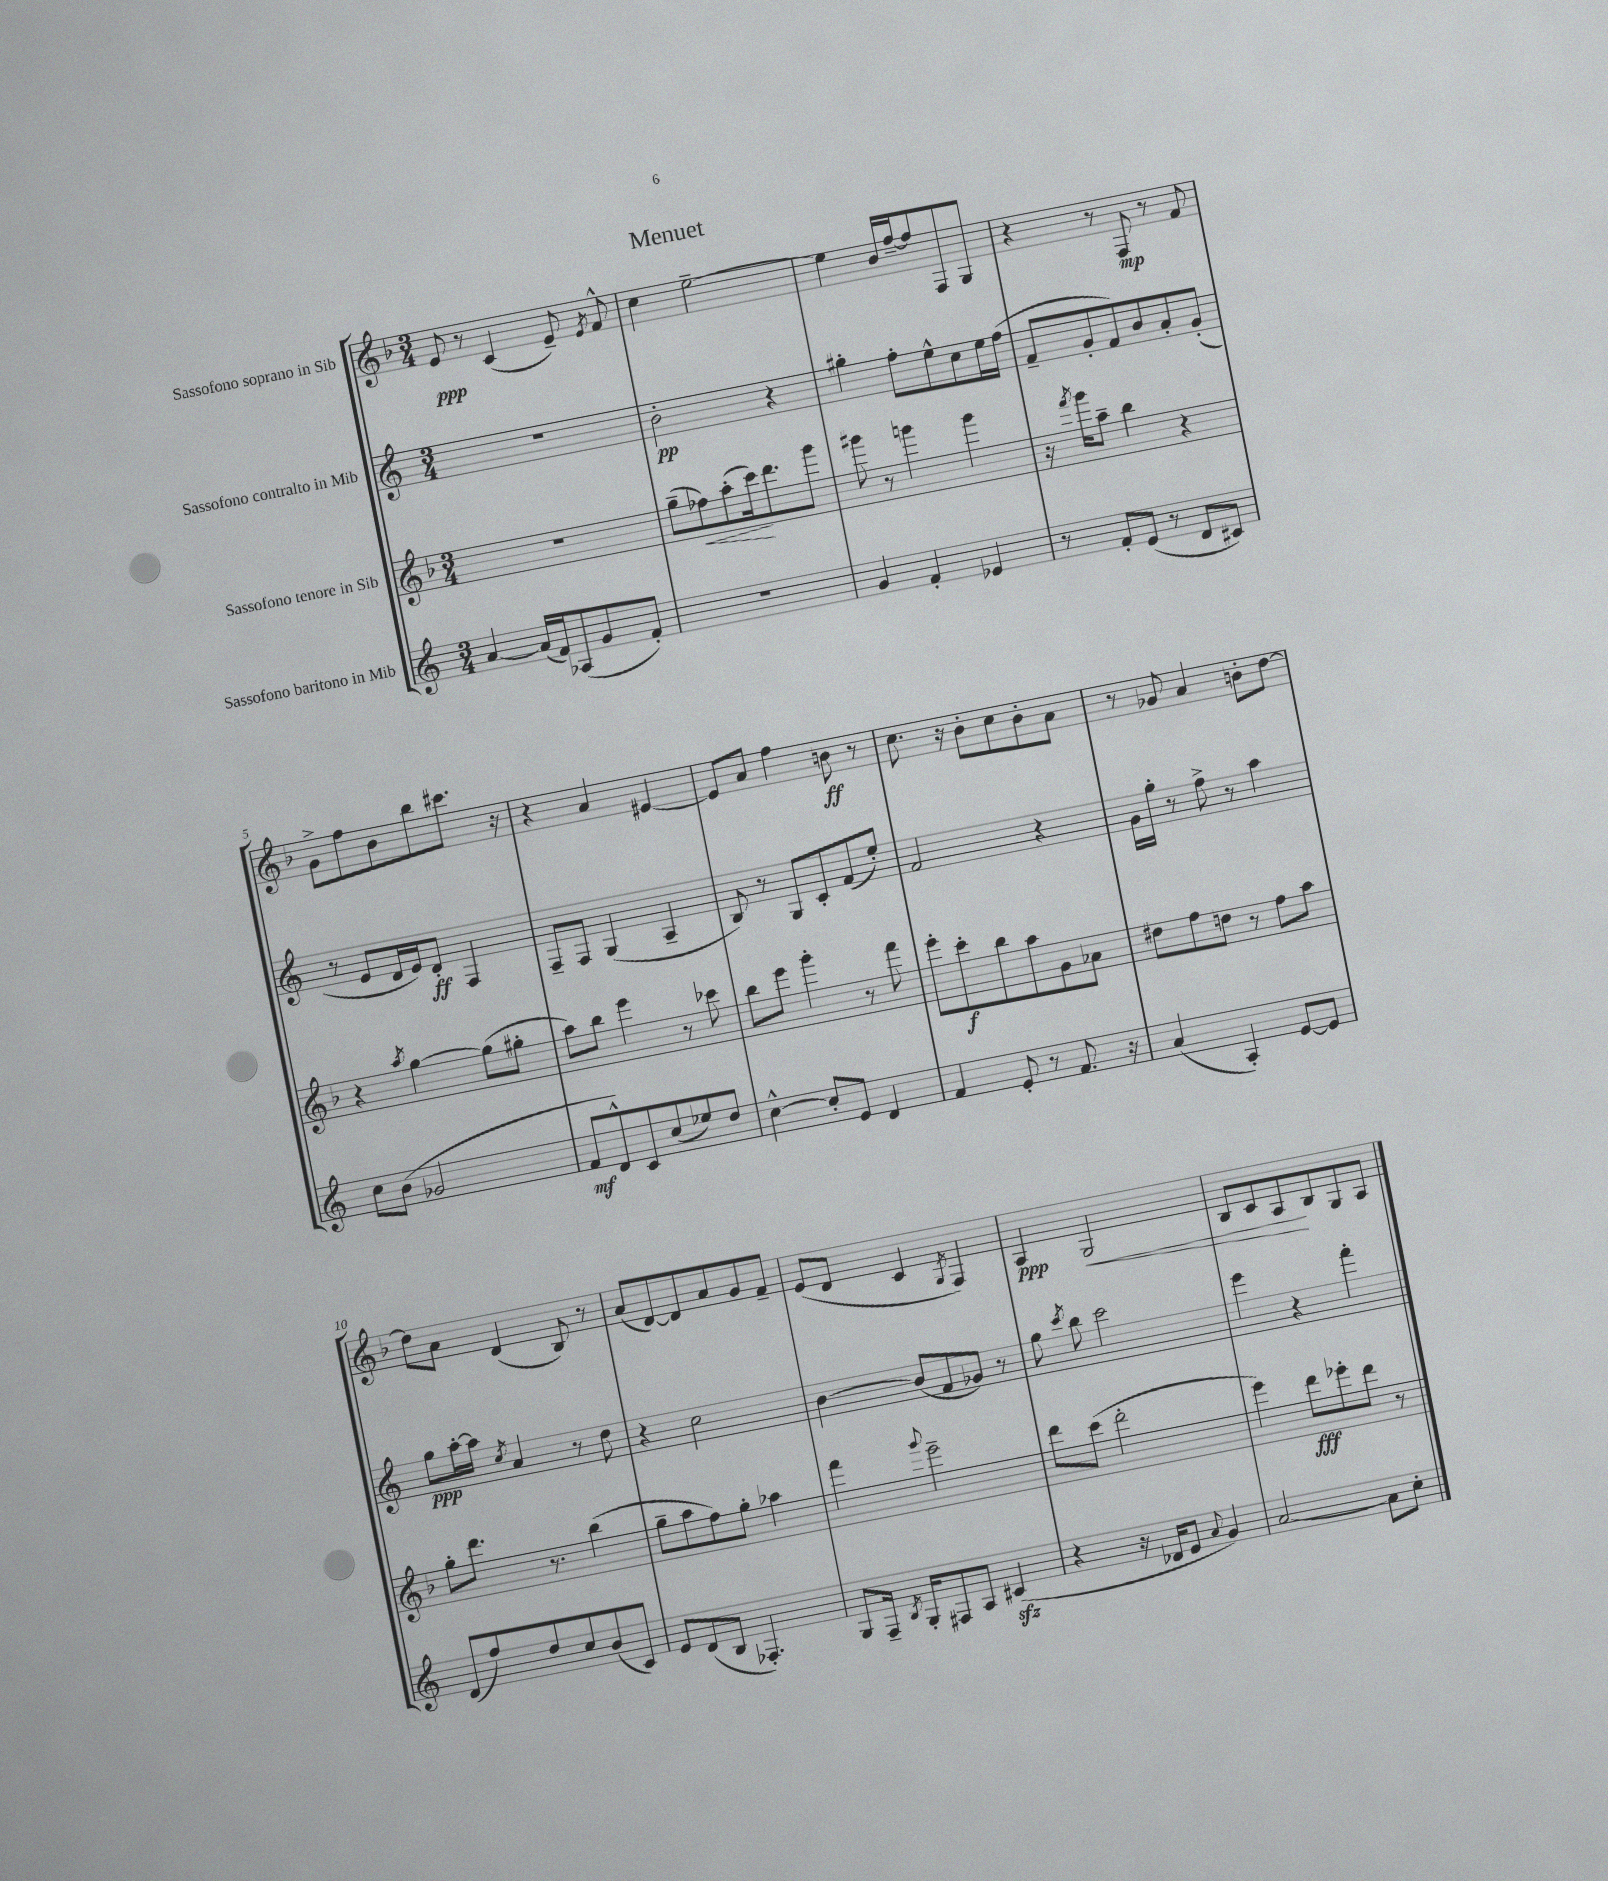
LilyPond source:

\header { title = "Menuet" }
<<
\new StaffGroup <<
\new Staff = "s0" \with { instrumentName = "Sassofono soprano in Sib" } {
    \clef treble \key f \major \numericTimeSignature \time 3/4
    \autoBeamOff e'8\ppp r8 c'4( e'8--) \acciaccatura { e'8 } f'8-^ |
    c''4 e''2~-- |
    e''4 bes'16[ f''16~-- f''8 f8 g8] |
    r4 r8 f8\mp r8 f'8 |
    g'8[-> f''8 bes'8 bes''8 cis'''8.] r16 |
    r4 a'4 eis'4~ |
    eis'8[ a'8] f''4 b'8\ff r8 |
    c''8. r16 bes'8[-. c''8 bes'8-. a'8] |
    r8 ges'8 a'4 b'8[-. d''8]~ |
    d''8[ a'8] d'4( bes8) r8 |
    a'8[( d'8~) d'8 a'8 g'8 f'8]-- |
    e'8[( d'8] c'4 \acciaccatura { g8 } f4) |
    a4\ppp g2\< |
    bes8[ c'8 a8\! bes8 g8 a8] \bar "|." |
}
\new Staff = "s1" \with { instrumentName = "Sassofono contralto in Mib" } {
    \clef treble \key c \major \numericTimeSignature \time 3/4
    \autoBeamOff R2. |
    b'2-.\pp r4 |
    gis''4-. f''8[-. e''8-^ c''8 e''16 f''16]( |
    f'8[-- g'8-. f'8) b'8 a'8-. g'8]-.( |
    r8 e'8[ d'16 e'16) d'8]-.\ff f4 |
    f8[-- f8] g4( a4-- |
    b8) r8 g8[ c'8-. f'8( e''8]-.) |
    f'2 r4 |
    g'16[ g''16]-. r8 f''8-> r8 a''4 |
    g''8[\ppp a''16~-. a''16] \acciaccatura { c''8 } a'4 r8 d''8 |
    r4 c''2 |
    b'4~ b'8[( f'8 ges'8]) r8 |
    g''8 \acciaccatura { c'''8 } b''8 c'''2 |
    e'''4 r4 f'''4-. \bar "|." |
}
\new Staff = "s2" \with { instrumentName = "Sassofono tenore in Sib" } {
    \clef treble \key f \major \numericTimeSignature \time 3/4
    \autoBeamOff R2. |
    g''8[--( fes''8\<) a''8-.( c'''16\!) d'''8. g'''8] |
    gis'''8 r8 g'''4 g'''4 |
    r16 \acciaccatura { f'''8 } g'''16[ a''8]-- bes''4 r4 |
    r4 \acciaccatura { a''8 } g''4~ g''8[( gis''8]-. |
    a''8[) bes''8] e'''4 r8 ces'''8 |
    bes''8[ e'''8] g'''4-. r8 f'''8 |
    e'''8[-. c'''8-.\f bes''8 a''8 g'8 aes'8] |
    dis''8[ f''8 d''8] r8 f''8[ a''8] |
    g''8[-. d'''8.] r8. bes''4( |
    g''8[-- a''8 f''8) g''8]-. aes''4 |
    f'''4 \appoggiatura { g'''8 } e'''2-- |
    d'''8[ c'''8]( d'''2-. |
    e'''4) d'''8[\fff ees'''8-. d'''8] r8 \bar "|." |
}
\new Staff = "s3" \with { instrumentName = "Sassofono baritono in Mib" } {
    \clef treble \key c \major \numericTimeSignature \time 3/4
    \autoBeamOff a'4~ a'16[( f'16) aes8( g'8 f'8]-.) |
    R2. |
    g'4 f'4-. ees'4 |
    r8 f'8[-. e'8]( r8 d'8[ cis'8]) |
    c''8[ b'8]( ges'2 |
    f'8[\mf d'8-^) c'8 c''8( ees''8) d''8] |
    c''4~-^ c''8[-. e'8] d'4 |
    f'4 e'8-. r8 f'8. r16 |
    a'4( a4-.) e'8[~ e'8] |
    d'8[( f''8) d''8 c''8 b'8( c'8]) |
    e'8[ d'8( b8] fes4.-.) |
    g8[ f16]-- \acciaccatura { b8 } g16[-. fis8 a8] cis'4\sfz( |
    r4 r16 des'16[ e'8] \appoggiatura { a'8 } g'4) |
    a'2~ a'8[ c''8]-. \bar "|." |
}
>>
>>
